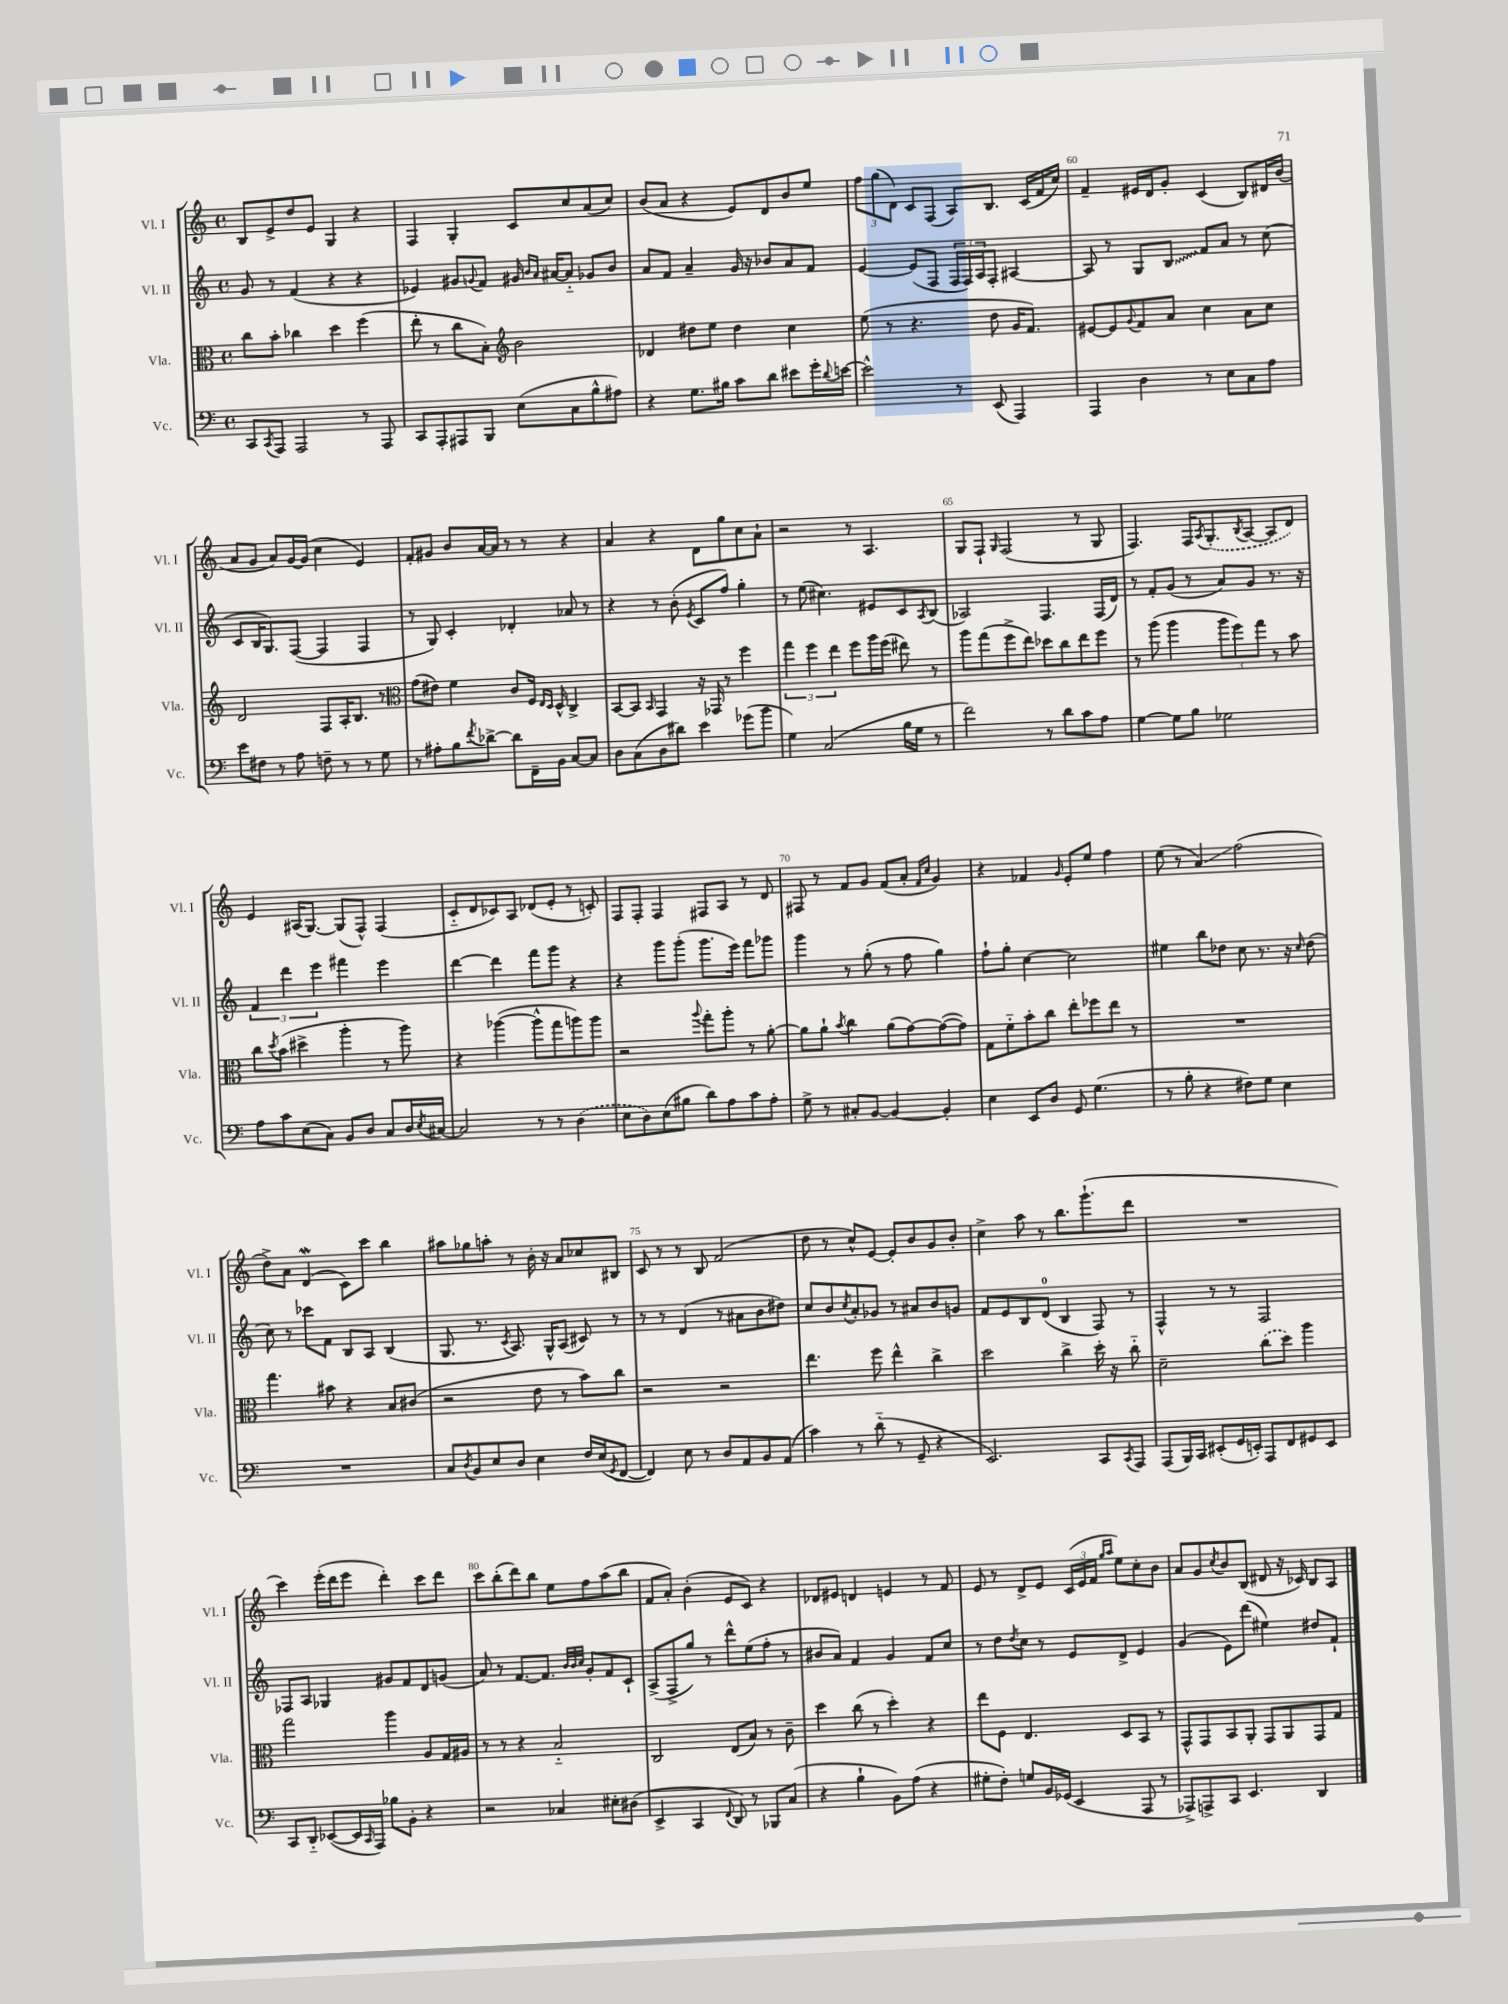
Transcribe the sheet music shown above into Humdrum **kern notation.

**kern	**kern	**kern	**kern
*staff4	*staff3	*staff2	*staff1
*clefF4	*clefC3	*clefG2	*clefG2
*k[]	*k[]	*k[]	*k[]
*M4/4	*M4/4	*M4/4	*M4/4
*met(c)	*met(c)	*met(c)	*met(c)
8CC/L	8cc\L	8g/	8B/L
8qCC/	.	.	.
8AAA/J	8b'\J	8r	8e^/
2AAA/	4cc-\	(4f/	8dd/
.	.	.	8e/J
.	4dd\	4r	4G/
8r	(4ff\	4r	4r
8AAA/	.	.	.
=	=	=	=
8CC/L	8ee'\	4e-/)	4F/
8AAA'/	8r	.	.
8AAA#/	8cc\L	8g#/L	4G'/
.	.	8qqg/	.
8BBB/J	8B'\J)	8f/J	.
*	*clefG2	*	*
(8E\L	2b\	16g#/	8c/L
.	.	16qqb/LL	.
.	.	16qqa/JJ	.
.	.	[16a#/LK	.
8C\	.	8a#'~/]J	8cc/
8B^^\	.	8g-/L	(8a/
8A#\J)	.	8b/J	8cc/J)
=	=	=	=
4r	4d-/	8a/L	(8b/L
.	.	8f/J	8a/J
8.G\L	8dd#\L	4a~/	4r
.	8ee\J	.	.
16B#\Jk	.	.	.
8c\L	4dd#\	16g/	8e/L)
.	.	16r	.
8d\J	.	8b-/L	8d/
8e#\L	4cc\	8a/	8b/
16g'\L	.	8f/J	8ee/J
8qqd/	.	.	.
[16e\JJ	.	.	.
=	=	=	=
2e^^\]	(8ee\	[4e/	12ff\L
.	.	.	(12gg\
.	8r	.	.
.	.	.	12d\J)
.	4.r	(8e/]L	8c/L
.	.	8F/J	(8F/J
8r	.	24F/LL	8A/L)
.	.	24F/)	.
.	.	24A/J	.
(8EE/	8dd\	8F'/J	8.B/J
4AAA/)	16g/LK	[4A#/	.
.	8.f/J)	.	(16c/LL
.	.	.	16f/
.	.	.	16cc/JJ)
=	=	=	=
4AAA/	[8e#/L	8A#/]	4f~/
.	8e#/]	8r	.
.	8qqg/	.	.
4D\	8f/	8G/L	16e#/LL
.	.	.	16d/J
.	8a/J	8B/J	8g'/J
8r	4cc\	8f/L	(4c/
8E\L	.	8a/J	.
8C\	8a\L	8r	8B/L)
8A\J	8cc\J	(8cc\	16d#/L
.	.	.	(16b/JJ
=	=	=	=
8e\L	2d/	8c/L	8a/L
8F#\J	.	16B/K	8g/J
.	.	8.G/)	.
8r	.	.	8a/L)
8A\	.	([8F/J	[16g/L
.	.	.	(16g/]JJ
8F~\	8F/L	4F/]	4cc\
8r	16A'/K	.	.
.	8.B/J	.	.
8r	.	4F/	4e/)
8G\	8r	.	.
=	=	=	=
*	*clefC3	*	*
8r	(8g\L	8r	8f'/L
8A#'\L	8e#\J)	8G/)	8g#/J
8B\	4f\	4c'/	8b/L
8qf/	.	.	.
[8d-^\J	.	.	[16a/L
.	.	.	16a/]JJ
8d-\]L	8c/L	4d-'/	8r
16FF~\L	16F/Jk	.	8r
.	16qqE/LL	.	.
.	16qqD/JJ	.	.
16BB\JJ	16D^^/	.	.
[8C/L	4C^/	8a-/	4r
8C/]J	.	8r	.
=	=	=	=
8D\L	[8BB/L	4r	4a/
(8C\	8BB/]J	.	.
.	16qqBB/	.	.
8D\	4GG/	8r	4r
8d#\J)	.	(8b'\	.
.	.	8qe/	.
4e\	16r	8c/L	8d\L
.	16GG-/	.	.
.	8r	8ff/J)	8gg\
(8g-\L	4ff\	4gg'\	8cc\
8b\J	.	.	8a`\J
=	=	=	=
4G\)	6gg\	8r	2r
.	.	(8ee\	.
.	6ff\	.	.
(2C/	.	4.cc#\)	.
.	6ee\	.	.
.	8ff\L	.	8r
.	16aa\L	8e#/L	4.A/
.	(16ff\JJ	.	.
16B\LL	8ee#\)	8c/	.
16G\JJ	.	.	.
.	.	8qA/	.
8r	8r	(8B/J	.
=	=	=	=
2f\)	8aa\L	2A-/)	8G/L
.	(8gg\	.	8F`/J
.	.	.	16qqG/
.	8ff^\	.	(2F/
.	8ee\J)	.	.
8r	8dd-\L	4.F/	.
8d\L	8cc\	.	.
8c\	8ee\	.	8r
8A\J	8ff\J	(16F/LL	8G/
.	.	16d/JJ)	.
=	=	=	=
[4G\	8r	8r	4.F/)
.	(8aa\	8f'/L	.
8G\]L	4aa\	(8g/J	.
8B\J	.	8r	16F/LK
.	.	.	8qA/
.	.	.	(8.G'/
2G-\	12aa\L	8a/L)	.
.	12ff\)	.	.
.	.	.	8qB/
.	.	8g/J	[8A/J
.	12gg\J	.	.
.	8r	8.r	8A/]L
.	8b\	.	8d/J)
.	.	16r	.
=	=	=	=
8A\L	8cc\L	6f/	4e/
.	8qdd/	.	.
8c\	(8b\J	.	.
.	.	6ddd\	.
(8E\	4dd#^\	.	(16A#/LK
.	.	.	[8.G/J)
.	.	6eee\	.
8C\J)	.	.	.
8BB/L	4aa'\	4fff#\	(8G/]L
8D/J	.	.	8F^^/J)
8C/L	8r	4eee\	(4F/
16D/L	8aa\)	.	.
8qE/	.	.	.
[16C#/JJ	.	.	.
=	=	=	=
2C#/]	4r	[4ddd\	8c'~/L
.	.	.	8d/
.	([4aa-\	4ddd\]	8c-/)
.	.	.	8A/J
8r	8aa-^^\]L	8fff\L	(8d-/L
8r	8gg\	8ggg\J	8e'/J
(4D\	8aa\)	4r	8r
.	8aa\J	.	8c'/)
=	=	=	=
8E\L	2r	4r	8F/L
8D\)	.	.	8F'/J
(8E\	.	8ggg\L	4F/
8B#\J	.	(8ggg'\J	.
.	8qqaa/	.	.
8d\L)	8gg'\L	8.ggg\L	8F#/L
8A\	8aa'\J	.	8A/J
.	.	16eee\Jk)	.
8c\	8r	8fff\L	8r
8A'\J	[8a'\	8ggg-\J	8d/
=	=	=	=
8G^\	8a\]L	4ggg\	8F#/
8r	8a`\J	.	8r
.	8qb/	.	.
8C#'/L	4cc\	8r	8f/L
[8BB/J	.	(8gg'\	8g/J
4BB/_	(8a\L	8r	(8f/L
.	[8g\)	8ff\	8a'/J
.	.	.	16qqf/LL
.	.	.	16qqcc/JJ
4BB'/]	(8g\_	4gg\)	4g/)
.	8g\]J)	.	.
=	=	=	=
4E\	8G\L	8ff`\L	4r
.	8f'~\	8gg'\J	.
8EE/L	8b'\	[4cc\	4f-/
8D/J	8cc\J	.	.
.	.	.	16qqg/
8GG/	8ee'\L	2cc\]	8e'/L
(4.G\	8ff-\	.	8ee/J
.	8ee\J	.	4ff\
.	8r	.	.
=	=	=	=
8r	1r	4ee#\	(8ee\
8B'\	.	.	8r
4r	.	8bb\L	4a/)
.	.	8dd-\J	.
8F#\L)	.	8cc\	(2ff\
8G\J	.	8.r	.
4E\	.	.	.
.	.	16r	.
.	.	16qqcc/	.
.	.	(8dd-\	.
=	=	=	=
1r	4.gg\	8cc\)	8dd^\L)
.	.	8r	8a\J
.	.	8ccc-\L	(4d/
.	8b#\	8f\J	.
.	4r	8B/L	8c\L)
.	.	8A/J	8ccc\J
.	8B/L	(4B/	4bb\
.	(8c#/J	.	.
=	=	=	=
8C/L	2r	8.G/	8aa#\L
8qD/	.	.	.
8BB/	.	.	8gg-\
.	.	8.r	.
8E/	.	.	8aa'\J
.	.	8qc/	.
8D/J	.	8.A/)	8r
4E\	8e\	.	16b'\
.	.	16G^^/LK	16r
.	8r	(8A/J	8a/L
16F/LL	8b\L)	8c#/)	8cc-/
(16E/J	.	.	.
8qGG/	.	.	.
[8FF/J	8cc\J	8r	8B#/J
=	=	=	=
4FF/])	2r	8r	8c/
.	.	8r	8r
8E\	.	(4d/	8r
8r	.	.	8B/
8D/L	2r	8r	(2f/
8AA/	.	8a#\L	.
8BB/	.	8b\	.
(8AA/J	.	8dd#\J)	.
=	=	=	=
4c\)	4.ee\	8cc/L	8dd\
.	.	8b/	8r
.	.	8qcc/	.
8r	.	8a'/	8cc^^/L)
(8d'~\	8ff\	8g-/J	[8e/J
8r	4ee^^\	8r	8e'/]L
8GG~/	.	8a#/L	8b/
4r	4cc^\	8b/	8g/
.	.	8g/J	8b'/J
=	=	=	=
2.EE/)	2dd\	8f/L	4cc^\
.	.	8e/	.
.	.	8B/	8aa\
.	.	(8d/J	8r
.	4cc^\	4B/	8.bb\L
.	.	.	(8.ggg`\
8CC/L	16dd'\	8F/)	.
.	16r	.	.
8qCC/	.	.	.
8AAA/J	8cc'~\	8r	8ddd\J
=	=	=	=
(8AAA/L	2d~\	4F^^/	1r
16BBB/L)	.	.	.
16CC/JJ	.	.	.
(8EE#'/L	.	8r	.
16GG/L	.	8r	.
16EE'/JJ)	.	.	.
8AAA/L	(8cc\L	2F/	.
8FF/	8dd\J)	.	.
8GG#/	4aa\	.	.
8EE/J	.	.	.
=	=	=	=
8CC/L	2gg\	8F-/L	4ccc\)
8DD'~/J	.	8A/J	.
([8EE-/L	.	4G-/	(16eee'\LL
.	.	.	16ddd\J
16EE-/]L	.	.	8eee\J
16qqCC/	.	.	.
16AAA/JJ)	.	.	.
8B-\L	4aa\	8g#/L	4ddd'\)
8BB'\J	.	8f/	.
4r	8A/L	8d/	8ccc\L
.	16G/L	(8g/J	8ddd\J
.	16A#/JJ	.	.
=	=	=	=
2r	8r	8a/)	8ccc\L
.	8r	8r	(8bb'\
.	4r	[8.f/L	8ddd\)
.	.	.	8bb\J
.	.	8.f/]J	.
4C-/	2B'~/	.	8ee\L
.	.	32qqb/LLL	.
.	.	32qqb/	.
.	.	32qqcc/JJJ	.
.	.	8g'/L	8ff\
8E#'\L	.	8f/	(8aa\
(8D#\J	.	8c`/J	8bb\J
=	=	=	=
4EE^/	2C/	(8A^/L	8f/L
.	.	8F^/	8a'/J)
4CC/	.	8gg/J)	(4b'\
.	.	8r	.
8qqFF/	.	.	.
8DD/)	(8E/L	8ddd^^\L	8e/L
8r	8B/J)	(8ee\	8c/J)
8BBB-/L	8r	8ff'\J	4r
(8C/J	8c~\	8r	.
=	=	=	=
4r	4dd\	8b#/L	8d-/L
.	.	8a/J)	8e#/J
4B`\	(8cc\	4f/	4d/
.	8r	.	.
8BB\L)	4dd'\)	4g/	4e/
(8A\J	.	.	.
4r	4r	8f/L	8r
.	.	8cc/J	8f/
=	=	=	=
8G#'\L	8ee\L	8r	8e/
8F'\J)	8F\J	8dd\L	8r
.	.	8qdd/	.
8G/L	4.E/	8cc\J	8d^/L
16BB/L	.	8r	8e/J
(16GG-/JJ	.	.	.
4EE/	.	8e/L	(24c/LL
.	.	.	24e/
.	.	.	24f/JJ
.	.	.	16qqgg/LL
.	.	.	16qqaa/JJ
.	8D/L	8d^/J	8ee\L)
8AAA/	8BB/J	4e/	8cc'\
8r	8r	.	8b\J
=	=	=	=
8AAA-^/L)	8GG^^/L	(4g/	8a/L
8AAA^/	8GG/	.	8g/
.	.	.	8qcc/
8CC/J	8BB/	8e\L)	8b/
4.EE/	8AA'/J	(8ddd\J	(8B/J
.	8GG/L	4ee#\)	8d#/
.	8AA/	.	16r
.	.	.	16c-/)
4DD/	8GG/	8dd#/L	8B/L
.	8G/J	8f`/J	8A/J
==	==	==	==
*-	*-	*-	*-
